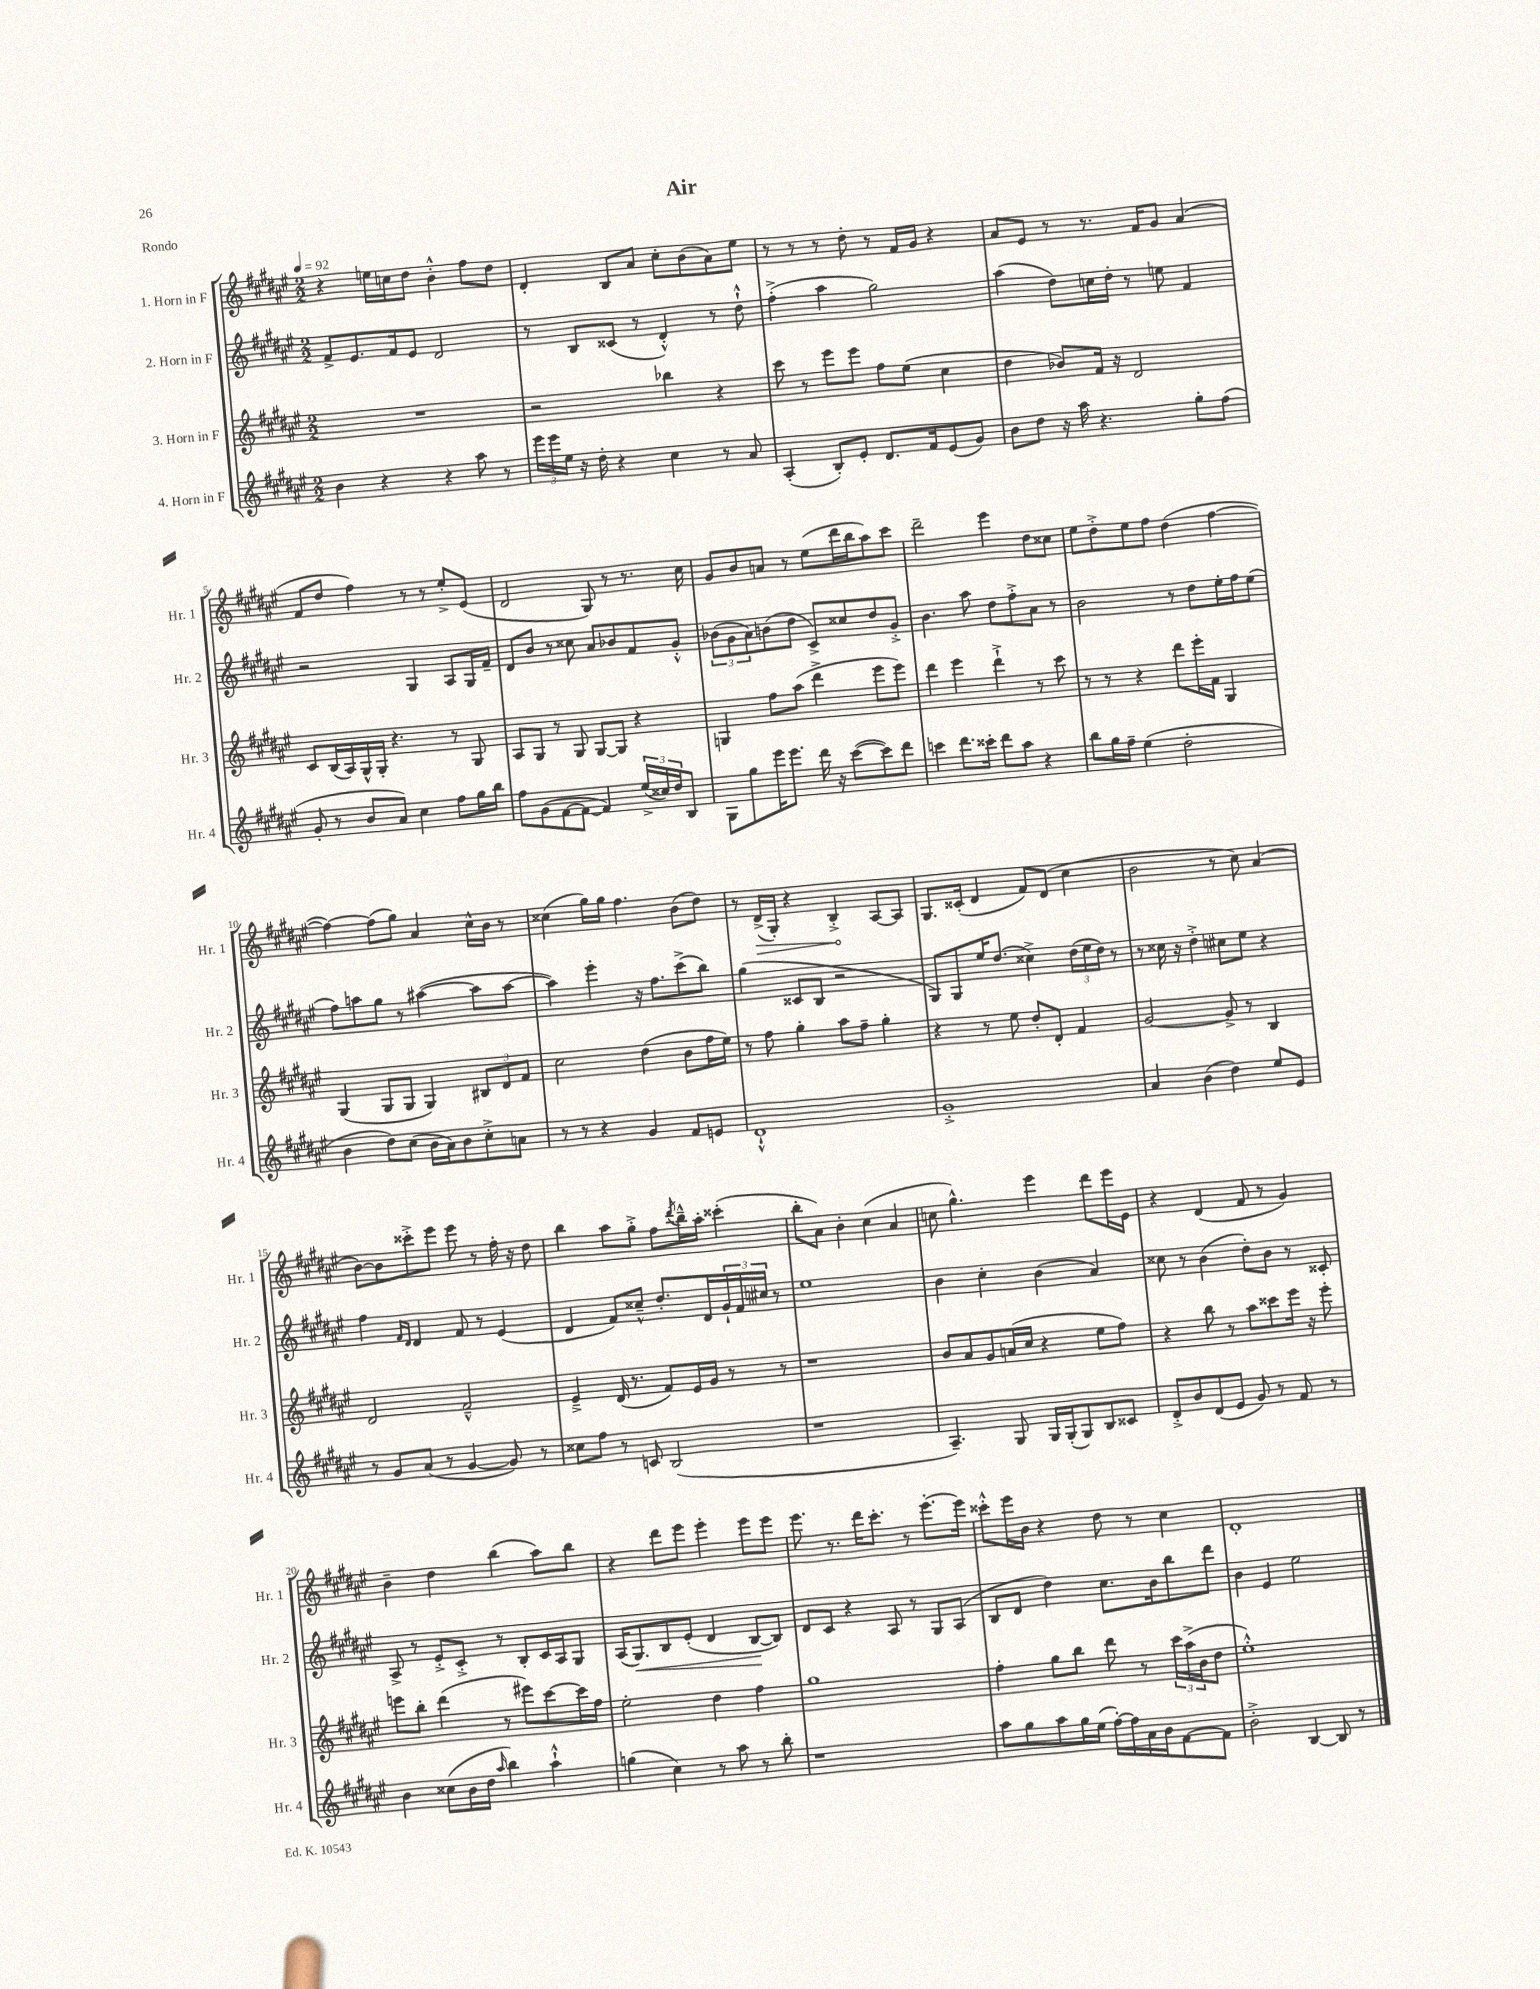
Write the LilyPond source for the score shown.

\header { title = "Air" piece = "Rondo" }
<<
\new StaffGroup <<
\new Staff = "s0" \with { instrumentName = "1. Horn in F" shortInstrumentName = "Hr. 1" } {
    \clef treble \key fis \major \numericTimeSignature \time 2/2 \tempo 4 = 92
    r4 e''16 c''16 dis''8 b'4-.-^ fis''8 dis''8 |
    dis'4-. b8 ais'8 cis''8-. b'8( ais'8) eis''8 |
    r8 r8 r8 dis''8-. r8 fis'16 gis'16 r4 |
    ais'8 eis'8 r8 r8. fis'16 gis'8 ais'4( |
    fis'8 dis''8 fis''4) r8 r8 eis''8-.-> eis'8( |
    dis'2 gis8) r8 r8. cis''16 |
    gis'8 b'8 a'8 r8 eis''8( dis'''16 b''16 ais''8) cis'''8 |
    dis'''2-- eis'''4 dis''8 cisis''8 |
    eis''8 dis''8-.-> eis''8 fis''8 dis''4( fis''4~ |
    fis''4~) fis''8( gis''8) ais'4 cis''16-^ b'16 r8 |
    cisis''4( gis''16) gis''16 fis''4. b'8( dis''8) |
    r8 \once \override Hairpin.circled-tip = ##t dis'16->\>( gis16-.) r4 b4-.->\! ais8~ ais8 |
    gis8. cisis'16-.( dis'4 fis'8) dis'8( cis''4 |
    b'2 r8 cis''8) ais'4( |
    b'8~) b'8 cisis'''8-.-> eis'''8 eis'''8 r8 fis''16-. r16 dis''8 |
    b''4 ais''8 gis''8-.-> fis''8 \acciaccatura { dis'''8 } b''16---^ ais''16-. cisis'''4-.( |
    b''8-. ais'8) b'4-. cis''4( ais'4 |
    c''8 gis''4.-^) eis'''4 dis'''8 eis'''16 eis'16 |
    r4 dis'4( fis'8 r8 gis'4) |
    b'4-- dis''4 b''4( ais''8) b''8 |
    r4 dis'''8 eis'''8 eis'''4-. eis'''8 eis'''8 |
    eis'''8. r8. dis'''16 cis'''8.-. r8 eis'''8.~-. eis'''16 |
    cisis'''8-.-^ eis'''16 b'16 r4 dis''8 r8 cis''4 |
    dis'1-. \bar "|." |
}
\new Staff = "s1" \with { instrumentName = "2. Horn in F" shortInstrumentName = "Hr. 2" } {
    \clef treble \key fis \major \numericTimeSignature \time 2/2
    fis'8-> eis'8. fis'16 eis'8 dis'2 |
    r8 b8 cisis'8( r8 dis'4-.-^) r8 dis''8-!-^ |
    fis''4-.->( ais''4 gis''2) |
    ais''4( dis''8) c''16 dis''16-. r8 e''8 fis'4 |
    r2 gis4 ais8 gis16 fis'16-- |
    dis'8 b'8 r8 cisis''8 ais'8 bes'8 fis'8 gis'8-.-^ |
    \tuplet 3/2 { bes'8( gis'8 ais'8) } b'8( dis''8 cis'8->) cisis''8 dis''8 gis'8-.-> |
    b'4. ais''8 dis''8 fis''8-.-> ais'8 r8 |
    b'2 r8 dis''8 eis''16-. fis''16 eis''8( |
    fis''8) a''8 gis''8 r8 ais''4~( ais''8 ais''8~ |
    ais''4) eis'''4-. r16 fis''8. cis'''8->( b''8) |
    gis''4( cisis'8 b8 r2 |
    gis8) gis8 eis''16 dis''8.( cisis''4->) \tuplet 3/2 { dis''16( eis''16 dis''16) } r8 |
    r8 cisis''16 r16 dis''4-.-> cis''8 eis''8 r4 |
    fis''4 \grace { fis'16 dis'16 } dis'4 fis'8 r8 eis'4( |
    dis'4 fis'8) cisis''8---^ dis''8.-. dis'16 \tuplet 3/2 { gis'16-! fis'16 cis''16 } r8 |
    eis''1 |
    b'4 cis''4-. b'4( ais'4) |
    cisis''8 r8 b'4( dis''8-.) b'8 r8 cisis'8-. |
    ais8-> r8 eis'8-.-> cis'8-.-> r8 b8-. cis'16 ais16 gis8 |
    ais16( gis8.\<) b8 eis'8-.( dis'4 b8~\! b8) |
    dis'8 cis'8 r4 ais8 r8 gis8 ais8( |
    b8 dis'8 dis''4) cis''8. b'16 b''8 dis'''8 |
    b'4 eis'4 eis''2 \bar "|." |
}
\new Staff = "s2" \with { instrumentName = "3. Horn in F" shortInstrumentName = "Hr. 3" } {
    \clef treble \key fis \major \numericTimeSignature \time 2/2
    R1 |
    r2 bes''4 r4 |
    cis'''8 r8 eis'''8 eis'''8 fis''8 eis''8( cis''4 |
    dis''4 bes'8) fis'16 r16 dis'2 |
    cis'8 b16( ais16) gis16-^ gis16-. r4. r8 gis8 |
    ais8 gis8 r8 gis8 gis8~ gis8 r4 |
    g4 fis''8 ais''8( dis'''4-> eis'''8 eis'''8) |
    dis'''4 eis'''4 dis'''4-!-> r8 cis'''8 |
    r8 r8 r4 dis'''8 eis'''16-. fis'16 gis4 |
    gis4( gis8 gis8 gis4) \tuplet 3/2 { bis8 dis'8 fis'8 } |
    cis''2 dis''4( b'8 fis''16 eis''16) |
    r8 fis''8 gis''4-. ais''8 fis''8-- gis''4-. |
    r4 r8 eis''8 dis''8-. dis'8-. fis'4 |
    gis'2~ gis'8-> r8 b4 |
    dis'2 fis'2---^ |
    eis'4---> dis'16( r8. fis'8) eis'16 gis'16 r8 r8 |
    r1 |
    b'8 ais'8 gis'8 a'16( cis''16 r4 eis''8 fis''8) |
    r4 b''8 r8 ais''8 cisis'''8 eis'''16 r16 eis'''8-. |
    e'''8 b''8-. dis'''4( r8 eis'''8) cis'''8~ cis'''16 fis''16 |
    eis''2-. dis''4 fis''4 |
    gis''1 |
    fis''4-. gis''8 b''8 dis'''8 r8 \tuplet 3/2 { cis'''16 ais''16->( b'16 } dis''8 |
    eis''1-.-^) \bar "|." |
}
\new Staff = "s3" \with { instrumentName = "4. Horn in F" shortInstrumentName = "Hr. 4" } {
    \clef treble \key fis \major \numericTimeSignature \time 2/2
    b'4 r4 r4 ais''8 r8 |
    \tuplet 3/2 { eis'''16 eis'''16 eis''16 } r16 dis''16-. r4 cis''4 r8 ais'8 |
    ais4-.( b8-.) eis'8-. dis'8. fis'16 eis'8( gis'8) |
    b'8 dis''8 r16 ais''16 r4. gis''8-. fis''8( |
    gis'8-. r8 b'8 ais'8) cis''4 fis''8 gis''16 b''16 |
    fis''8 gis'8( fis'8~ fis'8~ fis'4) \tuplet 3/2 { eis''16->( cisis''16) dis''16 } b8 |
    gis8 gis''8 eis'''16 eis'''8. dis'''16 r16 cis'''8~( cis'''8) dis'''8 |
    c'''4 dis'''8. cisis'''16-. dis'''8 ais''8 r4 |
    b''8 gis''16 fis''16-- eis''4( dis''2-. |
    b'4 dis''8) cis''8( b'16 ais'16) b'8 cis''8-.-> a'8 |
    r8 r8 r4 gis'4 fis'8 e'8 |
    dis'1-!-^ |
    gis'1-.-> |
    ais'4 b'4( dis''4) eis''8 eis'8 |
    r8 gis'8 ais'8( r8 gis'4~ gis'8) r8 |
    cisis''8 fis''8 r8 c'8 b2( |
    r1 |
    ais4.--) gis8 gis16 gis16-.( gis8) b8 cisis'8 |
    dis'8-.-> b'8 dis'8( eis'8 gis'8) r8 fis'8 r8 |
    b'4 cisis''8( b'16 dis''16 \grace { ais''16 } b''4) ais''4-!-^ |
    g''4( cis''4) r8 ais''8 r8 b''8-. |
    r1 |
    ais''8 gis''8 ais''8 gis''16 eis''16( fis''16~-.) fis''16 ais'16 b'16 fis'8~ fis'8 |
    b'2-.-> b4~ b8 r8 \bar "|." |
}
>>
>>
